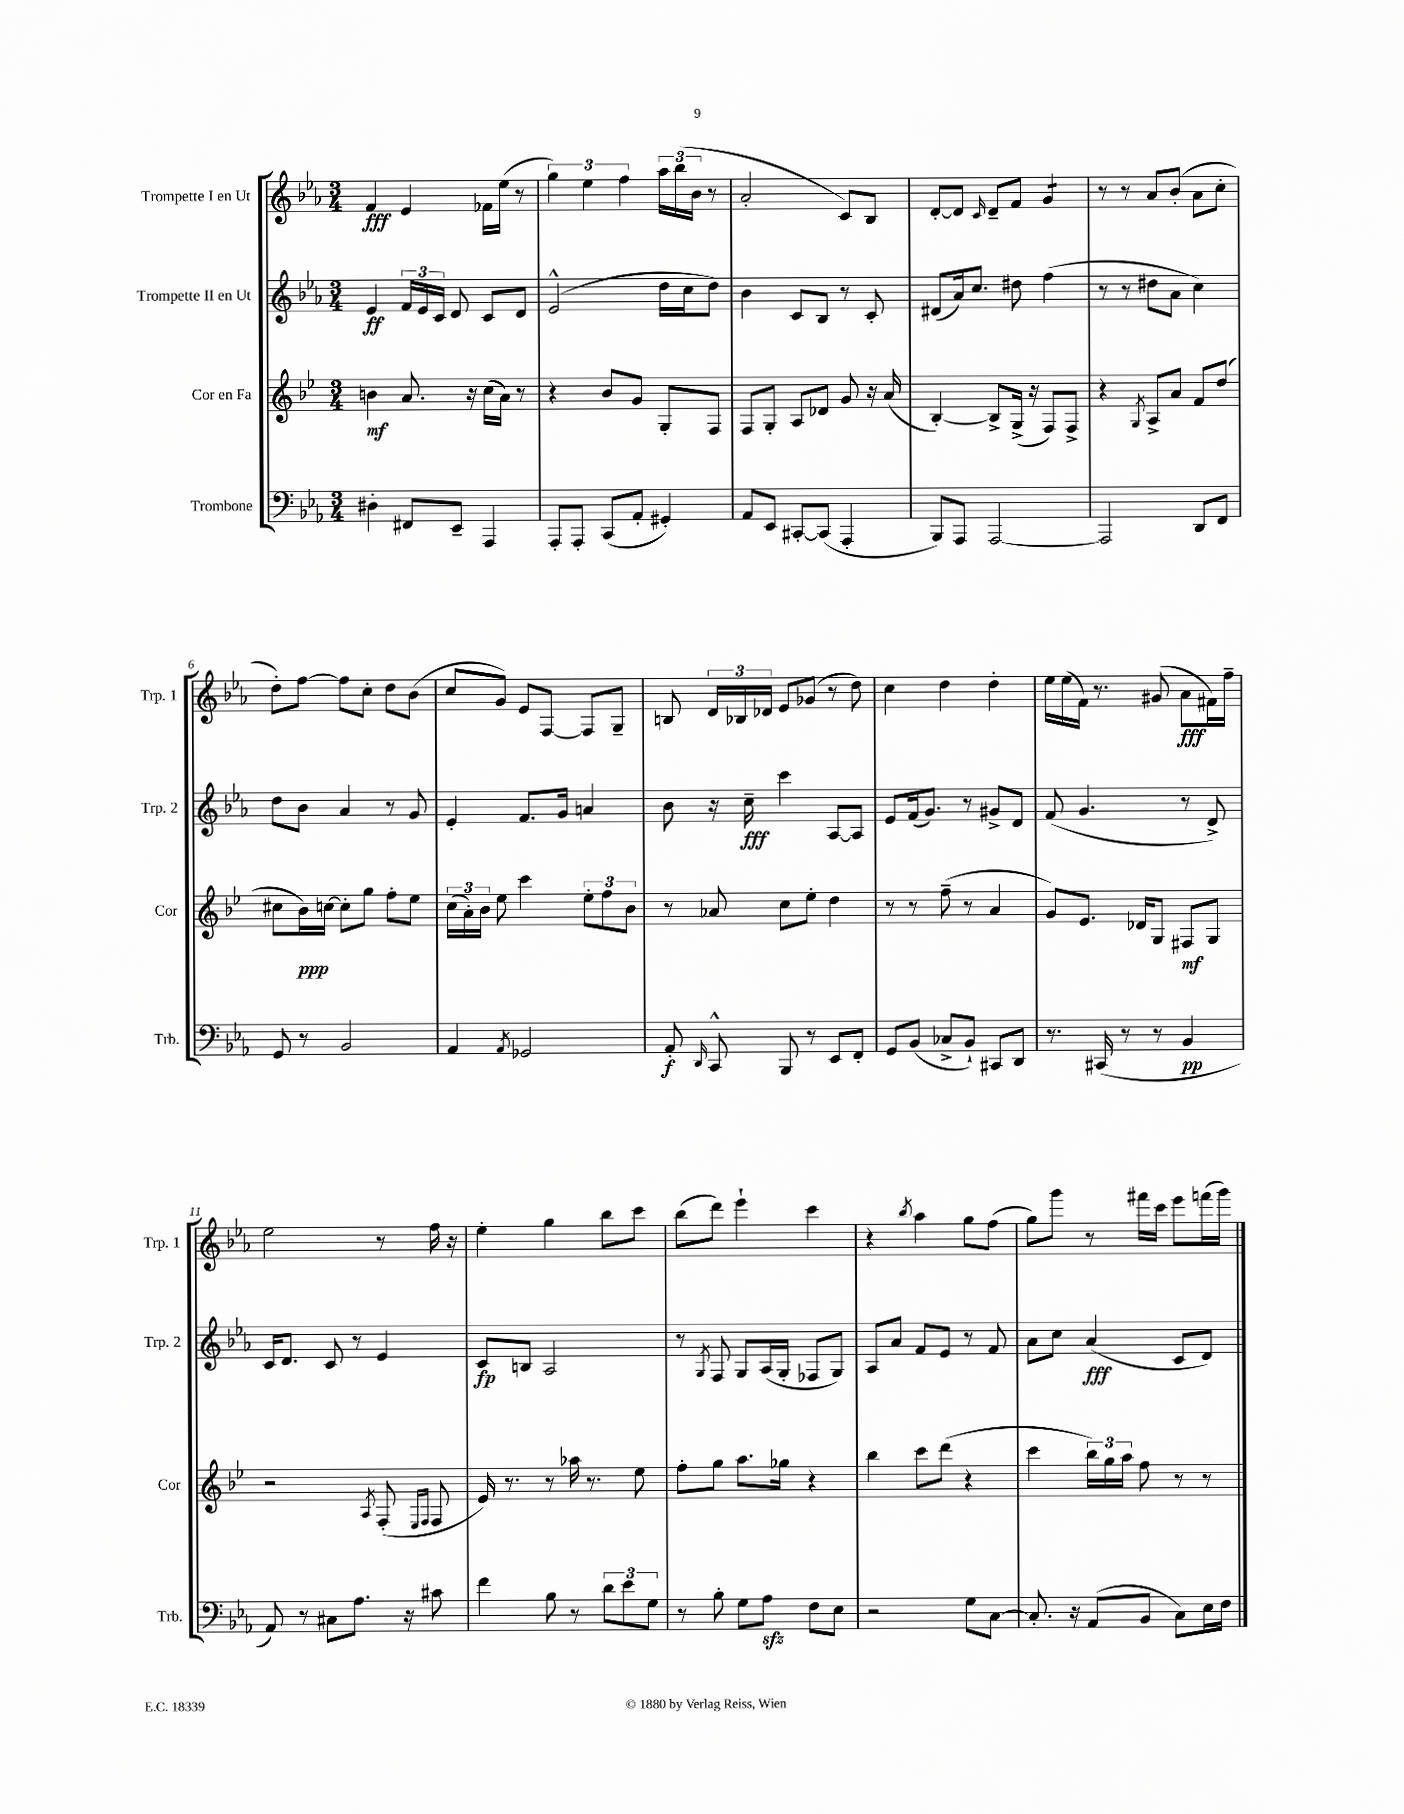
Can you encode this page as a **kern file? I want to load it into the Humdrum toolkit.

**kern	**dynam	**kern	**dynam	**kern	**dynam	**kern	**dynam
*part4	*part4	*part3	*part3	*part2	*part2	*part1	*part1
*staff4	*staff4	*staff3	*staff3	*staff2	*staff2	*staff1	*staff1
*I"Trombone	*	*I"Cor en Fa	*	*I"Trompette II en Ut	*	*I"Trompette I en Ut	*
*I'Trb.	*	*I'Cor	*	*I'Trp. 2	*	*I'Trp. 1	*
*clefF4	*	*clefG2	*	*clefG2	*	*clefG2	*
*k[b-e-a-]	*	*k[b-e-]	*	*k[b-e-a-]	*	*k[b-e-a-]	*
*M3/4	*	*M3/4	*	*M3/4	*	*M3/4	*
=1	=1	=1	=1	=1	=1	=1	=1
4D#X'\	.	4bn\	mf	4e-/	ff	4f/	fff
8FF#X/L	.	8.a/	.	24f/LL	.	4e-/	.
.	.	.	.	24e-/	.	.	.
.	.	.	.	24c/JJ	.	.	.
8EE-~/J	.	.	.	8d/	.	.	.
.	.	16r	.	.	.	.	.
4AAA-/	.	(16cc\LL	.	8c/L	.	16f-X\LL	.
.	.	16a\JJ)	.	.	.	(16ee-\JJ	.
.	.	8r	.	8d/J	.	8r	.
=2	=2	=2	=2	=2	=2	=2	=2
8AAA-'/L	.	4r	.	(2e-^^/	.	6gg\)	.
8AAA-'/J	.	.	.	.	.	.	.
.	.	.	.	.	.	6ee-\	.
(8CC/L	.	8b-/L	.	.	.	.	.
.	.	.	.	.	.	6ff\	.
8AA-'/J	.	8g/J	.	.	.	.	.
4GG#X'/)	.	8G'/L	.	16dd\LL	.	24aa-\LL	.
.	.	.	.	.	.	(24bb-\	.
.	.	.	.	16cc\J	.	.	.
.	.	.	.	.	.	24b-\JJ	.
.	.	8F/J	.	8dd\J)	.	8r	.
=3	=3	=3	=3	=3	=3	=3	=3
8AA-/L	.	8F/L	.	4b-\	.	2a-'/	.
8EE-/J	.	8G'/J	.	.	.	.	.
[8CC#X'/L	.	8A/L	.	8c/L	.	.	.
(8CC#/J]	.	8d-X/J	.	8B-/J	.	.	.
4AAA-'/	.	8g/	.	8r	.	8c/L)	.
.	.	16r	.	8c'/	.	8B-/J	.
.	.	(16a/	.	.	.	.	.
=4	=4	=4	=4	=4	=4	=4	=4
8BBB-/L)	.	[4B-'/)	.	(8d#X/L	.	[8d'/L	.
8AAA-/J	.	.	.	16a-/k)	.	8d/J]	.
.	.	.	.	8.cc/J	.	.	.
.	.	.	.	.	.	16qqc/	.
[2AAA-/	.	8B-^/L]	.	.	.	8d~/L	.
.	.	(16G^/Jk	.	8dd#X\	.	8f/J	.
.	.	16r	.	.	.	.	.
*	*	*	*	*	*	*tremolo	*
.	.	8F/L)	.	(4ff\	.	8g/L	.
.	.	8F^/J	.	.	.	8g/J	.
*	*	*	*	*	*	*Xtremolo	*
=5	=5	=5	=5	=5	=5	=5	=5
2AAA-/]	.	4r	.	8r	.	8r	.
.	.	.	.	8r	.	8r	.
.	.	8qG/	.	.	.	.	.
.	.	8A^/L	.	8dd#X\L	.	8a-/L	.
.	.	8a/J	.	8a-\J	.	(8b-'/J	.
8DD/L	.	8f/L	.	4cc\)	.	8a-\L	.
8FF/J	.	(8dd/J	.	.	.	8cc'\J	.
!!LO:LB:g=z
=6	=6	=6	=6	=6	=6	=6	=6
8GG/	.	8cc#X\L	.	8dd\L	.	8dd'\L)	.
8r	.	16b-\L)	ppp	8b-\J	.	[8ff\J	.
.	.	[16ccn\JJ	.	.	.	.	.
2BB-/	.	8cc'\L]	.	4a-/	.	8ff\L]	.
.	.	8gg\J	.	.	.	8cc'\J	.
.	.	8ff'\L	.	8r	.	8dd\L	.
.	.	8ee-\J	.	8g/	.	(8b-\J	.
=7	=7	=7	=7	=7	=7	=7	=7
4AA-/	.	(24cc\LL	.	4e-'/	.	8cc/L	.
.	.	24a'\)	.	.	.	.	.
.	.	24b-\JJ	.	.	.	.	.
.	.	8ee-\	.	.	.	8g/J)	.
8qAA-/	.	.	.	.	.	.	.
2GG-X/	.	4ccc\	.	8.f/L	.	8e-/L	.
.	.	.	.	.	.	[8F/J	.
.	.	.	.	16g/Jk	.	.	.
.	.	12ee-'\L	.	4an/	.	8F/L]	.
.	.	12ff\	.	.	.	.	.
.	.	.	.	.	.	8G~/J	.
.	.	12b-\J	.	.	.	.	.
=8	=8	=8	=8	=8	=8	=8	=8
8AA-'/	f	8r	.	8b-\	.	8Bn/	.
16qqDD/	.	.	.	.	.	.	.
8CC^^/	.	8a-X/	.	16r	.	24d/LL	.
.	.	.	.	.	.	24B-X/	.
.	.	.	.	16cc~\	fff	.	.
.	.	.	.	.	.	24d-X/JJ	.
8BBB-/	.	8cc\L	.	4ccc\	.	8e-/L	.
8r	.	8ee-'\J	.	.	.	(8g-X/J	.
8EE-/L	.	4dd\	.	[8A-/L	.	8r	.
8FF'/J	.	.	.	8A-/J]	.	8dd\)	.
=9	=9	=9	=9	=9	=9	=9	=9
8GG/L	.	8r	.	8e-/L	.	4cc\	.
(8BB-/J	.	8r	.	(16f/k	.	.	.
.	.	.	.	8.g/J)	.	.	.
8C-X^/L	.	(8ff~\	.	.	.	4dd\	.
8BB-`/J)	.	8r	.	8r	.	.	.
8CC#X/L	.	4a/	.	8g#X^/L	.	4dd'\	.
8DD/J	.	.	.	8d/J	.	.	.
=10	=10	=10	=10	=10	=10	=10	=10
8.r	.	8g/L)	.	(8f/	.	16ee-\LL	.
.	.	.	.	.	.	(16ee-\	.
.	.	8.e-/J	.	4.g/	.	16f\JJ)	.
(16CC#X/	.	.	.	.	.	8.r	.
8r	.	.	.	.	.	.	.
.	.	16d-X/KL	.	.	.	.	.
8r	.	8G/J	.	.	.	(8g#X/	.
4BB-/	pp	8F#X/L	mf	8r	.	8a-\L	fff
.	.	8G/J	.	8d^/)	.	16f#X\L)	.
.	.	.	.	.	.	16ff~\JJ	.
!!LO:LB:g=z
=11	=11	=11	=11	=11	=11	=11	=11
8AA-/)	.	2r	.	16c/KL	.	2ee-\	.
.	.	.	.	8.d/J	.	.	.
8r	.	.	.	.	.	.	.
8C#X\L	.	.	.	8c/	.	.	.
8.A-\J	.	.	.	8r	.	.	.
.	.	8qA/	.	.	.	.	.
.	.	(8F'/	.	4e-/	.	8r	.
16r	.	.	.	.	.	.	.
.	.	16qqE-/LL	.	.	.	.	.
.	.	16qqF/JJ	.	.	.	.	.
8c#X\	.	8F/	.	.	.	16ff\	.
.	.	.	.	.	.	16r	.
=12	=12	=12	=12	=12	=12	=12	=12
4f\	.	16e-/)	.	8c/L	fp	4ee-'\	.
.	.	8.r	.	.	.	.	.
.	.	.	.	8Bn/J	.	.	.
8B-\	.	8r	.	2A-/	.	4gg\	.
8r	.	16aa-X\	.	.	.	.	.
.	.	8.r	.	.	.	.	.
12d\L	.	.	.	.	.	8bb-\L	.
12e-\	.	.	.	.	.	.	.
.	.	8ee-\	.	.	.	8ccc\J	.
12G\J	.	.	.	.	.	.	.
=13	=13	=13	=13	=13	=13	=13	=13
8r	.	8ff'\L	.	8r	.	(8bb-\L	.
.	.	.	.	8qG/	.	.	.
8B-'\	.	8gg\J	.	8F/	.	8ddd\J)	.
8G\L	.	8.aa\L	.	8G/L	.	4eee-`\	.
8A-zz\J	.	.	.	(16A-/L	.	.	.
.	.	16gg-X\Jk	.	16G'/JJ	.	.	.
8F\L	.	4r	.	8F-X/L	.	4ccc\	.
8E-\J	.	.	.	8G/J)	.	.	.
=14	=14	=14	=14	=14	=14	=14	=14
2r	.	4bb-\	.	8A-/L	.	4r	.
.	.	.	.	8a-/J	.	.	.
.	.	.	.	.	.	8qbb-/	.
.	.	8ccc\L	.	8f/L	.	4aa-\	.
.	.	(8ddd\J	.	8e-/J	.	.	.
8G\L	.	4r	.	8r	.	8gg\L	.
[8C\J	.	.	.	8f/	.	(8ff\J	.
=15	=15	=15	=15	=15	=15	=15	=15
8.C'/]	.	4ccc\	.	8a-\L	.	8gg\L)	.
.	.	.	.	8cc\J	.	8ggg\J	.
16r	.	.	.	.	.	.	.
(8AA-/L	.	24bb-\LL)	.	(4a-/	fff	8r	.
.	.	24gg\	.	.	.	.	.
.	.	24aa\JJ	.	.	.	.	.
8BB-/J	.	8ff\	.	.	.	16fff#X\LL	.
.	.	.	.	.	.	16ccc\JJ	.
8C\L)	.	8r	.	8c/L	.	8eee-\L	.
16E-\L	.	8r	.	8d/J)	.	(16fffn\L	.
16F\JJ	.	.	.	.	.	16ggg\JJ)	.
==	==	==	==	==	==	==	==
*-	*-	*-	*-	*-	*-	*-	*-
